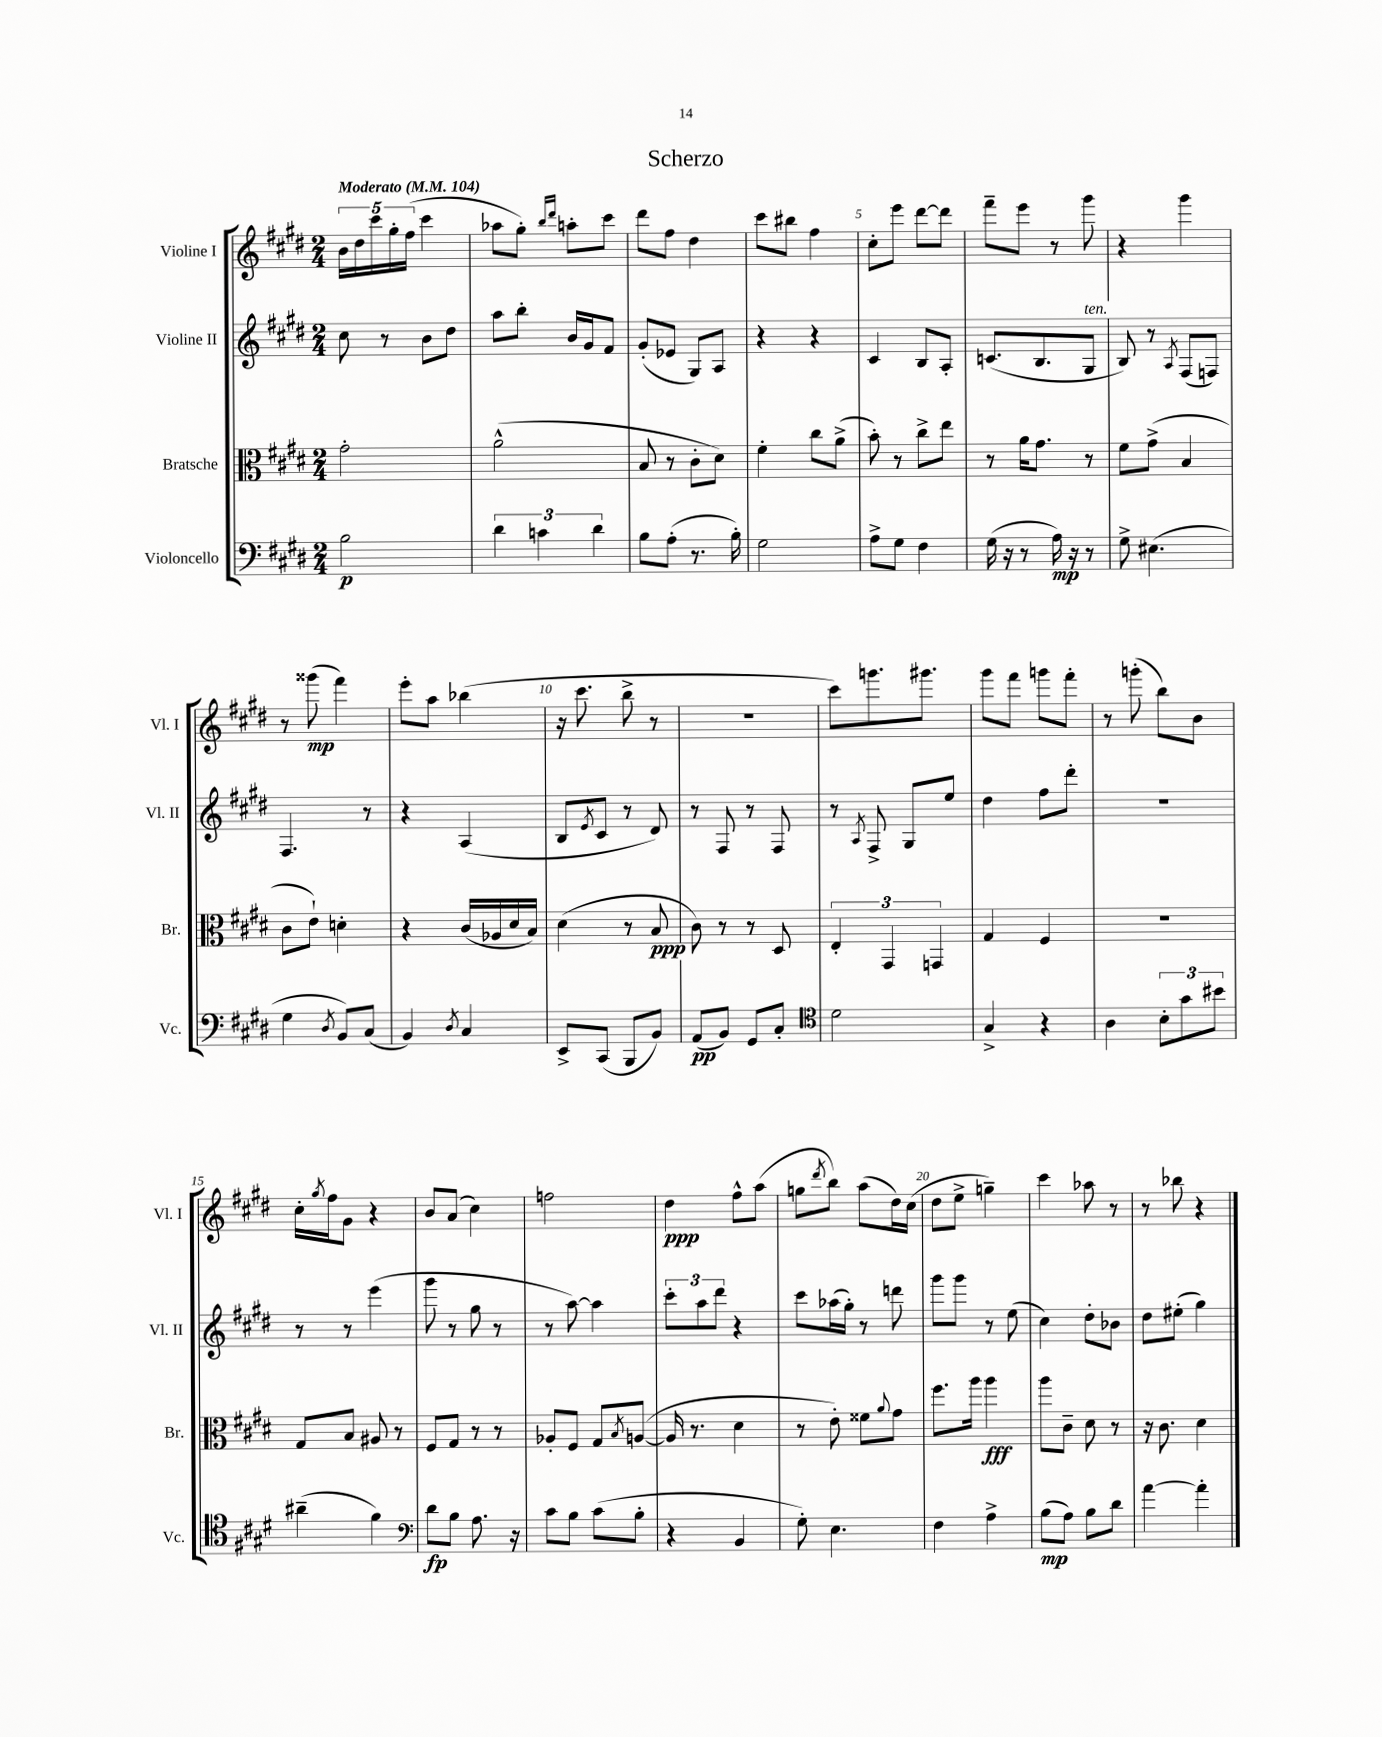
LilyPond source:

\header { title = "Scherzo" }
<<
\new StaffGroup <<
\new Staff = "s0" \with { instrumentName = "Violine I" shortInstrumentName = "Vl. I" } {
    \clef treble \key e \major \numericTimeSignature \time 2/4 \tempo "Moderato" 4 = 104
    \tuplet 5/4 { b'16 dis''16 cis'''16 gis''16-. fis''16( } cis'''4 |
    aes''8 gis''8-.) \grace { b''16 dis'''16 } a''8-. cis'''8 |
    dis'''8 fis''8 dis''4 |
    cis'''8 bis''8 fis''4 |
    cis''8-. e'''8 dis'''8~ dis'''8 |
    fis'''8-- e'''8 r8 gis'''8 |
    r4 gis'''4 |
    r8 gisis'''8\mp( fis'''4) |
    e'''8-. a''8 bes''4( |
    r16 cis'''8. b''8-> r8 |
    r2 |
    cis'''8) g'''8. gis'''8. |
    gis'''8 fis'''8 g'''8 fis'''8-. |
    r8 g'''8-.( b''8) b'8 |
    cis''16-. \acciaccatura { gis''8 } fis''16 gis'8 r4 |
    b'8 a'8( cis''4) |
    f''2 |
    dis''4\ppp fis''8-^ a''8( |
    g''8 \acciaccatura { dis'''8 } b''8) a''8( dis''16) cis''16( |
    dis''8 e''8-> g''4--) |
    cis'''4 aes''8 r8 |
    r8 bes''8 r4 \bar "|." |
}
\new Staff = "s1" \with { instrumentName = "Violine II" shortInstrumentName = "Vl. II" } {
    \clef treble \key e \major \numericTimeSignature \time 2/4
    cis''8 r8 b'8 dis''8 |
    a''8 b''8-. b'16 gis'16 fis'8 |
    gis'8-.( ees'8 gis8) a8 |
    r4 r4 |
    cis'4 b8 a8-. |
    c'8.( b8. gis8^\markup { \italic "ten." } |
    b8) r8 \acciaccatura { a8 } fis8( f8) |
    fis4. r8 |
    r4 a4( |
    b8 \acciaccatura { e'8 } cis'8 r8 dis'8) |
    r8 fis8 r8 fis8 |
    r8 \acciaccatura { a8 } fis8-> gis8 e''8 |
    dis''4 fis''8 dis'''8-. |
    r2 |
    r8 r8 e'''4( |
    gis'''8 r8 gis''8 r8 |
    r8 a''8~) a''4 |
    \tuplet 3/2 { cis'''8-. a''8 dis'''8 } r4 |
    cis'''8 aes''16( gis''16-.) r8 d'''8 |
    gis'''8 gis'''8 r8 e''8( |
    cis''4) dis''8-. bes'8 |
    dis''8 eis''8-.( gis''4) \bar "|." |
}
\new Staff = "s2" \with { instrumentName = "Bratsche" shortInstrumentName = "Br." } {
    \clef alto \key e \major \numericTimeSignature \time 2/4
    gis'2-. |
    a'2-^( |
    b8 r8 cis'8-. dis'8) |
    fis'4-. cis''8 a'8->( |
    b'8-.) r8 cis''8-> e''8 |
    r8 a'16 gis'8. r8 |
    fis'8 gis'8->( b4 |
    cis'8 e'8-!) d'4-. |
    r4 cis'16( aes16 dis'16 b16) |
    dis'4( r8 b8\ppp |
    cis'8) r8 r8 dis8 |
    \tuplet 3/2 { e4-. gis,4 g,4 } |
    gis4 fis4 |
    R2 |
    gis8 b8 ais8 r8 |
    fis8 gis8 r8 r8 |
    aes8-. fis8 gis8 \acciaccatura { b8 } a8~( |
    a16 r8. dis'4 |
    r8 e'8-.) fisis'8 \appoggiatura { a'8 } gis'8 |
    fis''8. a''16 a''4\fff |
    a''8 cis'8-- dis'8 r8 |
    r16 cis'8. dis'4 \bar "|." |
}
\new Staff = "s3" \with { instrumentName = "Violoncello" shortInstrumentName = "Vc." } {
    \clef bass \key e \major \numericTimeSignature \time 2/4
    b2\p |
    \tuplet 3/2 { dis'4 c'4 dis'4 } |
    b8 a8-.( r8. b16-.) |
    gis2 |
    a8-> gis8 fis4 |
    gis16( r16 r8 a16\mp) r16 r8 |
    gis8-> eis4.( |
    gis4 \acciaccatura { dis8 } b,8) cis8( |
    b,4) \acciaccatura { dis8 } cis4 |
    e,8-> cis,8( b,,8 b,8) |
    a,8\pp( b,8) gis,8 cis8-. |
    \clef tenor dis'2 |
    gis4-> r4 |
    a4 \tuplet 3/2 { b8-. gis'8 bis'8 } |
    ais'4--( fis'4) |
    \clef bass dis'8\fp b8 a8. r16 |
    cis'8 b8 cis'8( b8-. |
    r4 b,4 |
    gis8-.) e4. |
    fis4 a4-> |
    b8\mp( a8) b8 dis'8 |
    a'4~ a'4-. \bar "|." |
}
>>
>>
\layout { \context { \Score \override BarNumber.break-visibility = ##(#f #t #t) barNumberVisibility = #(every-nth-bar-number-visible 5) } }
